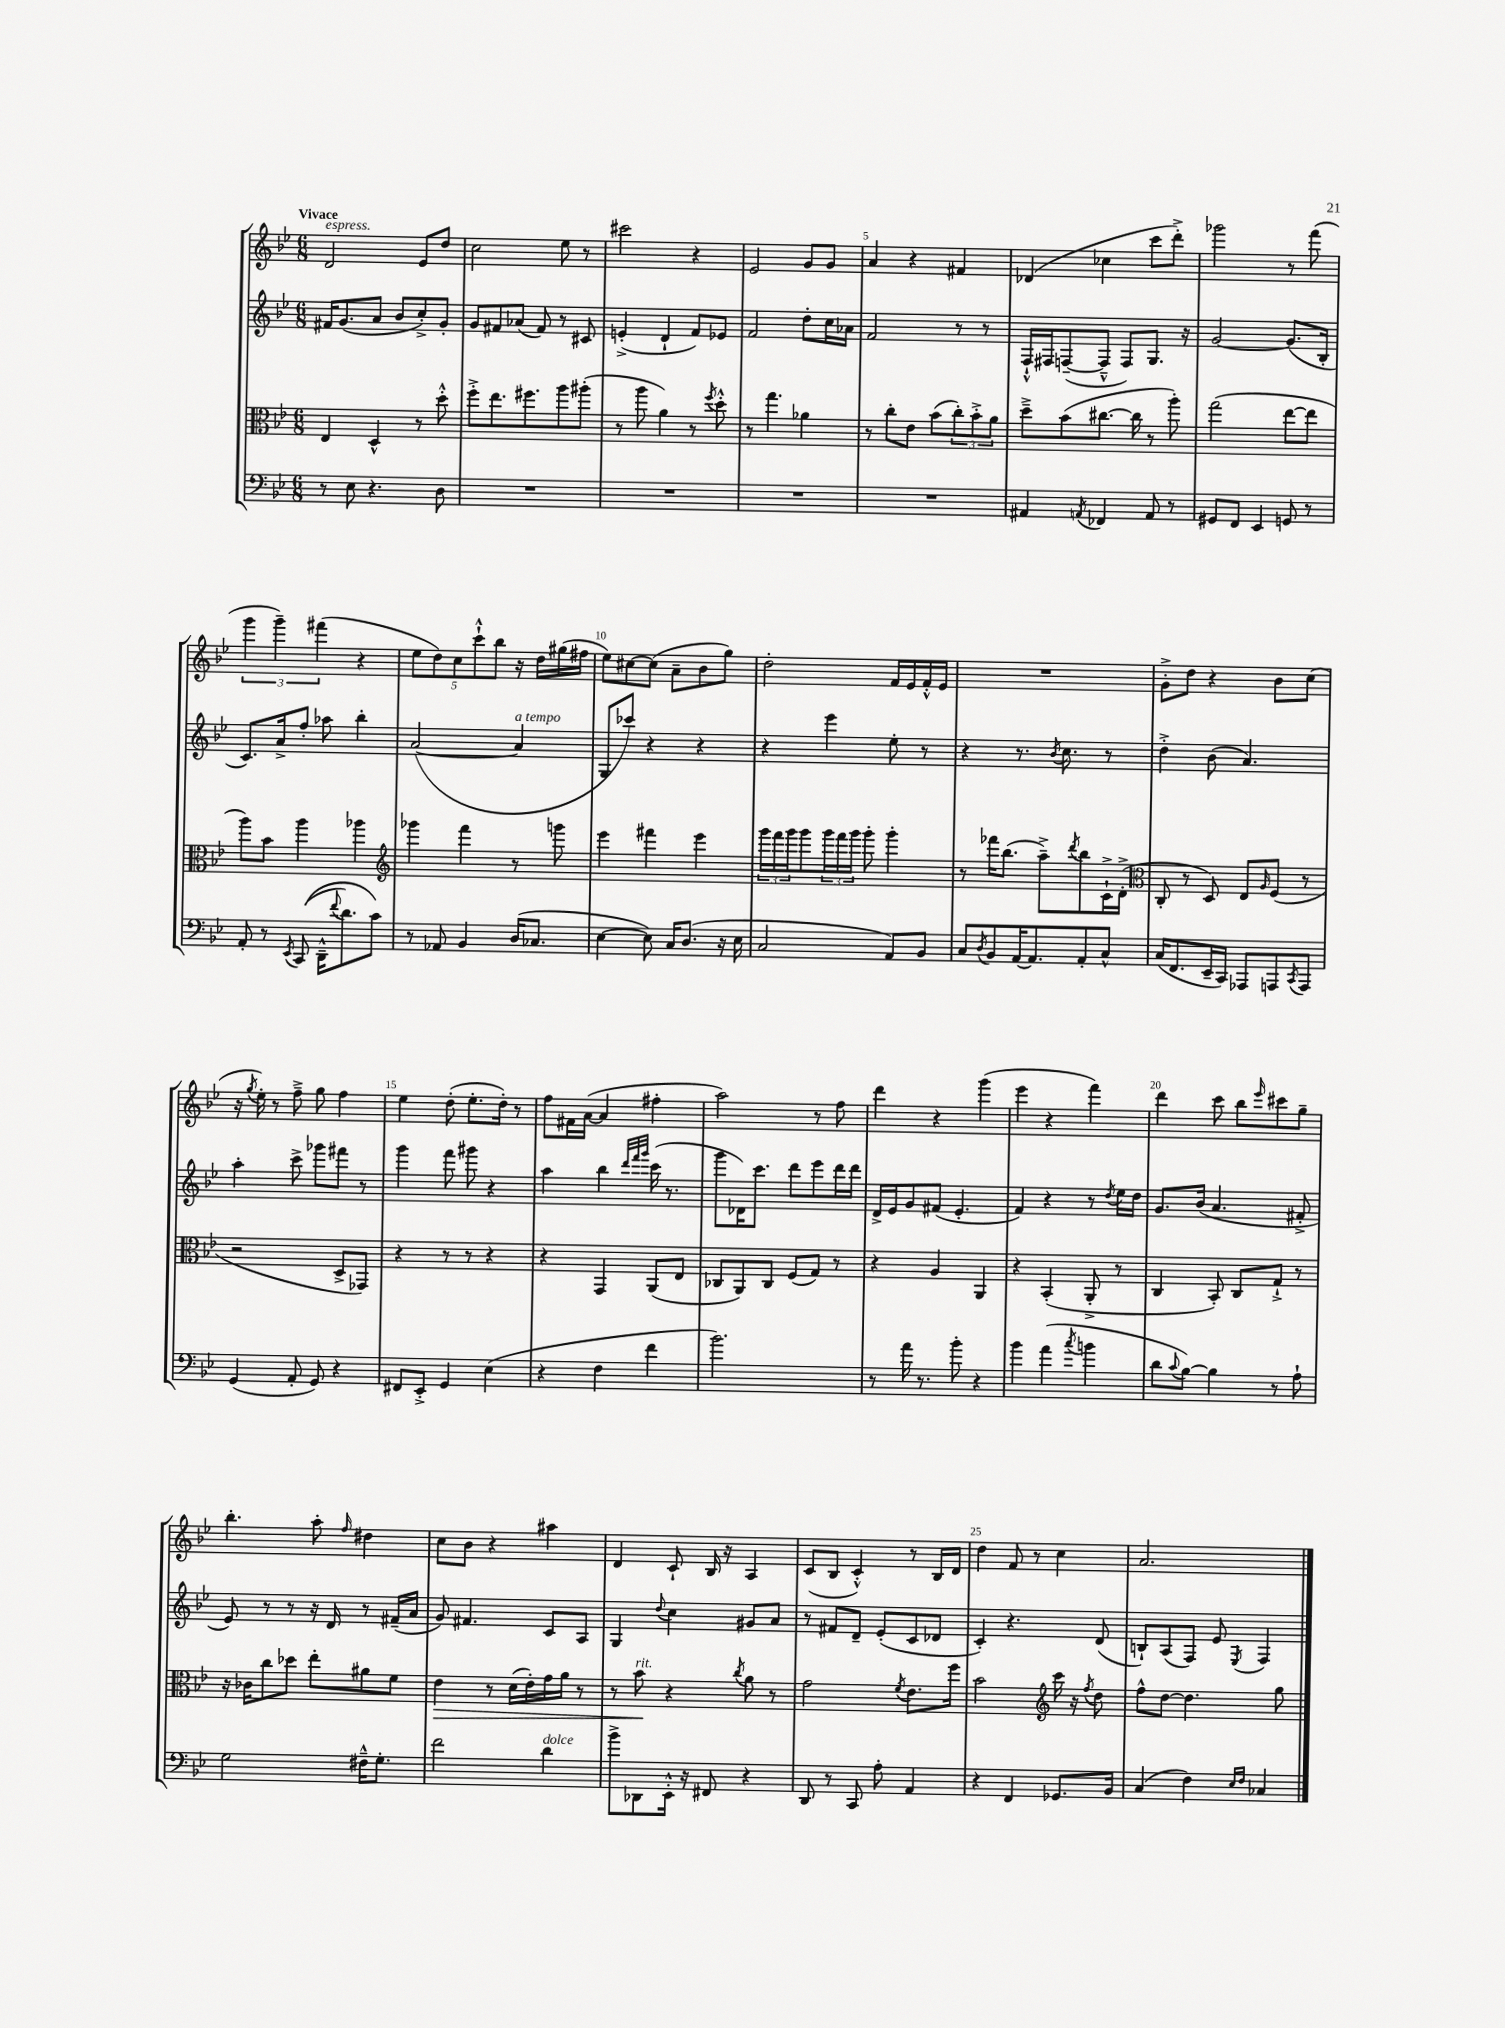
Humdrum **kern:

**kern	**kern	**dynam	**kern	**kern
*part4	*part3	*part3	*part2	*part1
*staff4	*staff3	*staff3	*staff2	*staff1
*clefF4	*clefC3	*	*clefG2	*clefG2
*k[b-e-]	*k[b-e-]	*	*k[b-e-]	*k[b-e-]
*M6/8	*M6/8	*	*M6/8	*M6/8
=1	=1	=1	=1	=1
!	!	!	!	!LO:TX:a:B:t=Vivace
!	!	!	!	!LO:TX:a:i:t=espress.
8r	4E-/	.	16f#X/KL	2d/
.	.	.	(8.g/	.
8E-\	.	.	.	.
4.r	4D^^/	.	8a/J	.
.	.	.	8b-/L	.
.	8r	.	8cc'^/)	8e-/L
8D\	8dd'^^\	.	8g'/J	8dd/J
=2	=2	=2	=2	=2
2.r	8ff'^\L	.	8g/L	2cc\
.	8.ee-\	.	8f#X/	.
.	.	.	(8a-X/J	.
.	8.ff#X\	.	.	.
.	.	.	8f#/)	.
.	8aa\	.	8r	8ee-\
.	(8aa#X'\J	.	8c#X/	8r
=3	=3	=3	=3	=3
2.r	8r	.	(4en'^/	2ccc#X\
.	8aa\	.	.	.
.	4a\)	.	4d`/	.
.	8r	.	8f/L)	4r
.	8qff/	.	.	.
.	8dd'^^\	.	8e-X/J	.
=4	=4	=4	=4	=4
2.r	8r	.	2f/	2e-/
.	4.gg\	.	.	.
.	4a-X\	.	8dd'\L	8g/L
.	.	.	16cc\L	8g/J
.	.	.	16a-X\JJ	.
=5	=5	=5	=5	=5
2.r	8r	.	2f/	4a/
.	8cc'\L	.	.	.
.	8e-\J	.	.	4r
.	(8b-\L	.	.	.
.	12cc'\)	.	8r	4f#X/
.	12b-'^\	.	.	.
.	.	.	8r	.
.	12a\J	.	.	.
=6	=6	=6	=6	=6
4AA#X/	8dd~^\L	.	16F`^^/LL	(4d-X/
.	.	.	16F#X/J	.
.	(8b-\	.	([8Fn~/	.
8qAAn/	.	.	.	.
4FF-X/	[8.cc#X\J	.	8F~^^/J]	4cc-X\
.	.	.	8F/L)	.
.	16cc#\]	.	.	.
8AA/	8r	.	8.G/J	8ccc\L
8r	8aa'\)	.	.	8ddd'^\J)
.	.	.	16r	.
=7	=7	=7	=7	=7
8GG#X/L	(2gg\	.	[2g/	2ggg-X\
8FF/J	.	.	.	.
4EE-/	.	.	.	.
8GGn/	[8ee-\L	.	(8.g/L]	8r
8r	8ee-\J]	.	.	(8fff\
.	.	.	16B-'/Jk	.
!!LO:LB:g=z
=8	=8	=8	=8	=8
8AA'/	8aa\L)	.	8.c/L)	6ggg\
8r	8b-\J	.	.	.
.	.	.	.	6ggg~\)
.	.	.	16a^/k	.
8qEE-/	.	.	.	.
((8CC/	4aa\	.	8ff'/J	.
.	.	.	.	(6fff#X\
16DD~^^\KL	.	.	8aa-X\	.
8qqf/	.	.	.	.
8.d\)	.	.	.	.
.	4aa-X\	.	4bb-'\	4r
8c\J)	.	.	.	.
=9	=9	=9	=9	=9
*	*clefG2	*	*	*
8r	4ggg-X\	.	([2a/	10ee-\L
.	.	.	.	10dd\)
8AA-X/	.	.	.	.
.	.	.	.	10cc\
4BB-/	4fff\	.	.	.
.	.	.	.	10ccc`^^\
.	.	.	.	10bb-\J
!	!	!	!LO:TX:a:i:t=a tempo	!
(16D/KL	8r	.	4a/]	16r
8.C-X/J	.	.	.	16dd\LL
.	8gggn\	.	.	(16gg#X\
.	.	.	.	16ff#X\JJ
=10	=10	=10	=10	=10
[4E-\	4eee-\	.	8G/L	8ee-\L)
.	.	.	8ccc-X/J)	[8cc#X\
8E-\])	4fff#X\	.	4r	(8cc#\J]
16C/KL	.	.	.	8a~\L
(8.D/J	.	.	.	.
.	4eee-\	.	4r	8b-\
16r	.	.	.	8gg\J)
16E-\	.	.	.	.
=11	=11	=11	=11	=11
2C/	24ggg\LL	.	4r	2dd'\
.	24fff\	.	.	.
.	24ggg\J	.	.	.
.	8ggg\	.	.	.
.	24ggg\L	.	4eee-\	.
.	24fff\	.	.	.
.	24ggg\JJ	.	.	.
.	8ggg'\	.	.	.
8AA/L)	4ggg'\	.	8ee-'\	16f/LL
.	.	.	.	16e-/
8BB-/J	.	.	8r	16f'^^/
.	.	.	.	16e-/JJ
=12	=12	=12	=12	=12
8C/L	8r	.	4r	2.r
8qD/	.	.	.	.
8BB-/	16fff-X\KL	.	.	.
.	(8.bb-\J	.	.	.
[16AA/K	.	.	8.r	.
8.AA/]	.	.	.	.
.	8aa~^\L)	.	.	.
.	.	.	8qb-/	.
.	.	.	8.cc\	.
.	8qddd/	.	.	.
8AA'/	8bb-\	.	.	.
8C^^/J	16c`^\L	.	8r	.
.	(16d'^\JJ	.	.	.
=13	=13	=13	=13	=13
*	*clefC3	*	*	*
(16C/KL	8C'/	.	4dd'^\	8g'^\L
8.FF/	.	.	.	.
.	8r	.	.	8dd\J
16EE-~/L	8D/)	.	(8b-\	4r
16CC/JJ)	.	.	.	.
8AAA-X/L	8E-/L	.	4.a/)	.
.	16qqA/	.	.	.
8AAAn/	(8F/J	.	.	8b-\L
8qCC/	.	.	.	.
8AAA/J	8r	.	.	(8cc\J
!!LO:LB:g=z
=14	=14	=14	=14	=14
(4GG/	2r	.	4aa'\	16r
.	.	.	.	8qgg/
.	.	.	.	16ee-'\)
.	.	.	.	8r
8AA'/	.	.	8ccc^\	8ff~^\
8GG/)	.	.	8ggg-X\L	8gg\
4r	8D^/L	.	8fff#X\J	4ff\
.	8GG-X/J)	.	8r	.
=15	=15	=15	=15	=15
8FF#X/L	4r	.	4ggg\	4ee-\
8EE-'^/J	.	.	.	.
4GG/	8r	.	8fff\	(8dd'\
.	8r	.	8ggg#X\	8.ee-'\L
(4E-\	4r	.	4r	.
.	.	.	.	16dd'\Jk)
.	.	.	.	8r
=16	=16	=16	=16	=16
4r	4r	.	4aa\	8ff\L
.	.	.	.	16f#X\L
.	.	.	.	([16a\JJ
4F\	4GG/	.	4bb-\	4a/]
.	.	.	32qqddd/LLL	.
.	.	.	32qqfff/	.
.	.	.	32qqggg/JJJ	.
4f\	(8AA/L	.	(16ccc\	4ff#X'\
.	.	.	8.r	.
.	8E-/J	.	.	.
=17	=17	=17	=17	=17
2.b-\)	8C-X/L	.	8ggg\L	2aa\)
.	8AA/)	.	16d-X\K)	.
.	.	.	8.ccc\J	.
.	8C-/J	.	.	.
.	(8F/L	.	8ddd\L	.
.	8G/J)	.	8eee-\	8r
.	8r	.	16ddd\L	8ff\
.	.	.	16ddd\JJ	.
=18	=18	=18	=18	=18
8r	4r	.	16d^/LL	4ddd\
.	.	.	16e-/J	.
16a\	.	.	8g/	.
8.r	.	.	.	.
.	4A/	.	(8f#X/J	4r
8b-'\	.	.	4.e-'/	.
4r	4AA/	.	.	(4ggg\
=19	=19	=19	=19	=19
4b-\	4r	.	4f/)	4eee-\
(4a\	(4BB-'/	.	4r	4r
8qcc/	.	.	.	.
4bn\	8AA'^/	.	8r	4fff\)
.	.	.	8qdd/	.
.	8r	.	16ee-\LL	.
.	.	.	16dd\JJ	.
=20	=20	=20	=20	=20
8d\L	4C/	.	8.g/L	4ddd\
8qqc/	.	.	.	.
[8B-\J)	.	.	.	.
.	.	.	(16b-/Jk	.
4B-\]	8BB-'/)	.	4.a/	8ccc\
.	8C/L	.	.	8bb-\L
.	.	.	.	16qqeee-/
8r	8G`^/J	.	.	8ccc#X\
8A`\	8r	.	8f#X'^/	8gg~\J
!!LO:LB:g=z
=21	=21	=21	=21	=21
2G\	16r	.	8e-/)	4.bb-'\
.	16c-X\KL	.	.	.
.	8cc\	.	8r	.
.	8dd-X\J	.	8r	.
.	8ee-'\L	.	16r	8aa'\
.	.	.	16d/	.
.	.	.	.	16qqff/
16F#X~^^\KL	8a#X\	.	8r	4dd#X\
8.G'\J	.	.	.	.
.	8f\J	.	(16f#X~/LL	.
.	.	.	16a/JJ	.
=22	=22	=22	=22	=22
!	!	!LO:HP:b	!	!
2f\	4e-\	>	8g/)	8cc\L
.	.	.	4.f#X/	8b-\J
.	8r	.	.	4r
.	(16d\LL	.	.	.
.	16e-'\)	.	.	.
!LO:TX:a:i:t=dolce	!	!	!	!
4d\	16g\	.	8c/L	4aa#X\
.	16a\JJ	.	.	.
.	8r	.	8A/J	.
=23	=23	=23	=23	=23
8b-^\L	8r	.	4G/	4d/
!	!LO:TX:a:i:t=rit.	!	!	!
8DD-X\	8b-\	.	.	.
.	.	.	8qqdd/	.
16EE-'^^\Jk	4r	]	4cc\	8c`/
16r	.	.	.	.
8FF#X/	.	.	.	16B-/
.	.	.	.	16r
.	8qcc/	.	.	.
4r	8a\	.	8g#X/L	4A/
.	8r	.	8a/J	.
=24	=24	=24	=24	=24
8DD/	2g\	.	8r	(8c/L
8r	.	.	8f#X/L	8B-/J
8CC/	.	.	8d~/J	4c'^^/)
8A'\	.	.	(8e-'/L	.
.	8qf/	.	.	.
4AA/	8.e-\L	.	8c/	8r
.	.	.	8d-X/J	16B-/LL
.	16ff\Jk	.	.	16d/JJ
=25	=25	=25	=25	=25
4r	2b-\	.	4c'/)	4dd\
4FF/	.	.	4.r	8f/
.	.	.	.	8r
*	*clefG2	*	*	*
8.GG-X/L	16ccc\	.	.	4cc\
.	16r	.	.	.
.	8qff/	.	.	.
.	8dd\	.	(8d/	.
16BB-/Jk	.	.	.	.
=26	=26	=26	=26	=26
(4C/	8ff^^\L	.	8Bn`/L)	2.a/
.	[8dd\J	.	(8A/	.
4F\)	4.dd\]	.	8F/J)	.
.	.	.	8e-/	.
16qqE-/LL	.	.	.	.
16qqF/JJ	.	.	8qE-/	.
4C-X/	.	.	4F/	.
.	8gg\	.	.	.
==	==	==	==	==
*-	*-	*-	*-	*-
